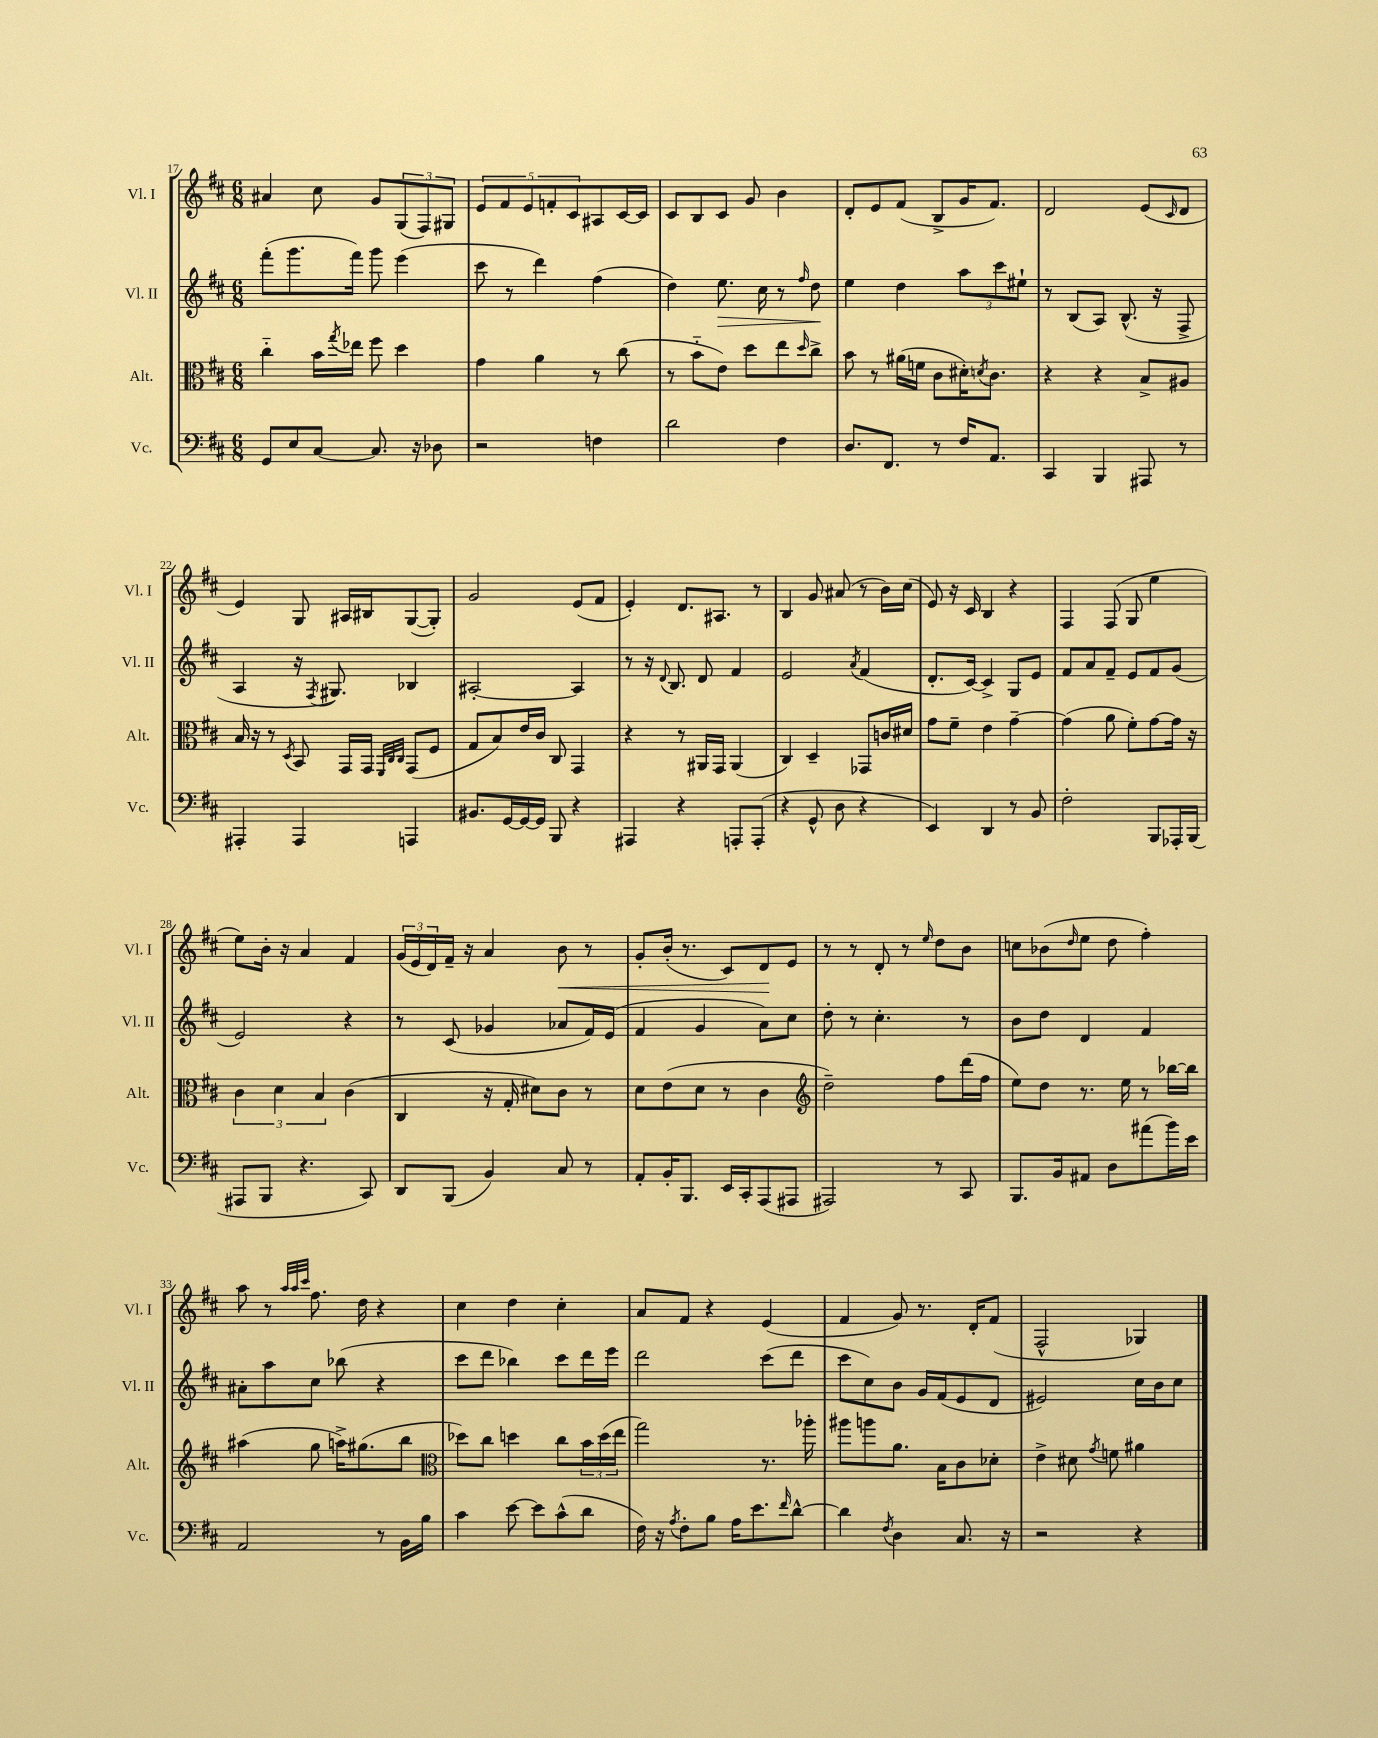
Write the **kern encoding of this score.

**kern	**kern	**kern	**kern
*staff4	*staff3	*staff2	*staff1
*clefF4	*clefC3	*clefG2	*clefG2
*k[f#c#]	*k[f#c#]	*k[f#c#]	*k[f#c#]
*M6/8	*M6/8	*M6/8	*M6/8
8GG/L	4cc#'~\	(8fff#'\L	4a#/
8E/	.	8.ggg\	.
[8C#/J	16b\LL	.	8cc#\
.	8qgg/	.	.
.	16ee-\JJ	16fff#\Jk)	.
8.C#/]	8ff#\	8ggg\	8g/L
.	4dd\	(4eee\	(12G/
16r	.	.	.
.	.	.	12F#/)
8D-\	.	.	.
.	.	.	12G#/J
=	=	=	=
2r	4g\	8ccc#\	10e/L
.	.	.	10f#/
.	.	8r	.
.	.	.	10e/
.	4a\	4ddd\)	.
.	.	.	10f'/
.	.	.	10c#/
4F\	8r	(4ff#\	8A#/
.	(8cc#\	.	[16c#/L
.	.	.	16c#/]JJ
=	=	=	=
2d\	8r	4dd\)	8c#/L
.	8b'~\L	.	8B/
.	8e\J)	8.ee\	8c#/J
.	8dd\L	.	8g/
.	.	16cc#\	.
4F#\	8ee\	8r	4b\
.	16qqdd/	16qqff#/	.
.	8cc#^\J	8dd\	.
=	=	=	=
8.D/L	8b\	4ee\	8d'/L
.	8r	.	8e/
8.FF#/J	.	.	.
.	(16a#\LL	4dd\	(8f#/J
.	16f\JJ	.	.
8r	8c#\L	.	8B^/L
16F#/LK	16d#'\K)	12aa\L	16g/K
.	8qd/	.	.
8.AA/J	8.c#\J	.	8.f#/J)
.	.	12ccc#\	.
.	.	12ee#`\J	.
=	=	=	=
4CC#/	4r	8r	2d/
.	.	(8B/L	.
4BBB/	4r	8A/J)	.
.	.	(8.B^^/	.
8AAA#/	8B^/L	.	(8e/L
.	.	16r	.
.	.	.	16qqc#/
8r	8A#/J	8F#^/	8d/J
=	=	=	=
4AAA#'/	16B/	4A/	4e/)
.	16r	.	.
.	8r	.	.
.	8qD/	.	.
4AAA#/	8BB/	16r	8G/
.	.	8qF#/	.
.	.	8.G#/)	.
.	16GG/LL	.	16A#/LL
.	16GG/JJ	.	16B#/J
.	32qqFF#/LLL	.	.
.	32qqC#/	.	.
.	32qqC#/JJJ	.	.
4AAA/	(8GG/L	4B-/	([8G/
.	8F#/J	.	8G'/]J)
=	=	=	=
8.BB#/L	8G/L	[2A#'/	2g/
.	8B/)	.	.
[16GG/L	.	.	.
16GG/_	16e/L	.	.
16GG/]JJ	16c#/JJ	.	.
8BBB/	8C#/	.	.
4r	4GG/	4A#/]	(8e/L
.	.	.	8f#/J
=	=	=	=
4AAA#/	4r	8r	4e'/)
.	.	16r	.
.	.	8qqd/	.
.	.	8.B/	.
4r	8r	.	8.d/L
.	16AA#/LL	8d/	.
.	16GG/JJ	.	8.A#/J
8AAA'/L	(4AA#/	4f#/	.
(8AAA'/J	.	.	8r
=	=	=	=
4r	4C#/)	2e/	4B/
8GG^^/	4D~/	.	8g/
8D\	.	.	(8a#/
.	.	8qa/	.
4r	8GG-/L	(4f#/	8r
.	16c/L	.	16b\LL)
.	16d#/JJ	.	(16cc#\JJ
=	=	=	=
4EE/)	8g\L	8.d'/L	8e/)
.	8f#~\J	.	16r
.	.	[16c#/Jk)	16c#/
4DD/	4e\	4c#^/]	4B/
8r	[4g~\	8G/L	4r
8BB/	.	8e/J	.
=	=	=	=
2F#'\	(4g\]	8f#/L	4F#/
.	.	8a/	.
.	8a\	8f#~/J	(8F#/
.	8f#'\L)	8e/L	8G/
8BBB/L	[8g\	8f#/	4ee\
16AAA-'/L	16g\]Jk	(8g/J	.
(16BBB/JJ	16r	.	.
=	=	=	=
8AAA#/L	6c#\	2e/)	8ee\L)
8BBB/J	.	.	16b'\Jk
.	6d\	.	.
.	.	.	16r
4.r	.	.	4a/
.	6B/	.	.
.	(4c#\	4r	4f#/
8CC#/)	.	.	.
=	=	=	=
8DD/L	4C#/	8r	(24g/LL
.	.	.	24e/
.	.	.	24d/)
(8BBB/J	.	(8c#/	16f#~/JJ
.	.	.	16r
4BB/)	16r	4g-/	4a/
.	16G'/	.	.
.	8d#\L)	.	.
8C#/	8c#\J	8a-/L	8b\
8r	8r	16f#/L)	8r
.	.	(16e/JJ	.
=	=	=	=
8AA'/L	8d\L	4f#/	8g'/L
16BB'/K	(8e\	.	(16b'/Jk
8.BBB/J	.	.	8.r
.	8d\J	4g/	.
16EE/LL	8r	.	8c#/L)
16CC#'/J	.	.	.
(8AAA/	4c#\	8a\L)	8d/
8AAA#/J	.	8cc#\J	8e/J
=	=	=	=
*	*clefG2	*	*
2AAA#/)	2dd~\)	8dd'\	8r
.	.	8r	8r
.	.	4.cc#'\	8d'/
.	.	.	8r
.	.	.	16qqee/
8r	8ff#\L	.	8dd\L
8CC#/	(16ddd\L	8r	8b\J
.	16ff#\JJ	.	.
=	=	=	=
8.BBB/L	8ee\L)	8b\L	8cc\L
.	8dd\J	8dd\J	(8b-\
16BB/k	.	.	.
.	.	.	16qqdd/
8AA#/J	8.r	4d/	8ee\J
8D\L	.	.	8dd\
.	16ee\	.	.
(8a#\	8r	4f#/	4ff#'\)
16b\L)	[16bb-\LL	.	.
16e\JJ	16bb-\]JJ	.	.
=	=	=	=
2AA/	(4aa#\	8a#'\L	8aa\
.	.	8aa\	8r
.	.	.	32qqaa/LLL
.	.	.	32qqaa/
.	.	.	32qqccc#/JJJ
.	8gg\	8cc#\J	8.ff#\
.	16aa^\LK)	(8bb-\	.
.	(8.gg#\	.	16dd\
8r	.	4r	4r
16BB\LL	8bb\J	.	.
16B\JJ	.	.	.
=	=	=	=
*	*clefC3	*	*
4c#\	8dd-\L)	8ccc#\L	4cc#\
.	8cc#\J	8ddd\J	.
[8e\	4dd\	4bb-\)	4dd\
8e\]L	.	.	.
(8c#^^\	8cc#\L	8ccc#\L	4cc#'\
8d\J	24b\L	16ddd\L	.
.	(24dd\	.	.
.	.	16eee\JJ	.
.	24ee\JJ	.	.
=	=	=	=
16F#\)	2gg\)	2ddd\	8a/L
16r	.	.	.
8qA/	.	.	.
8F#'\L	.	.	8f#/J
8B\J	.	.	4r
16A\LK	.	.	.
8.e\	.	.	.
.	8.r	(8ccc#\L	(4e/
16qqf#/	.	.	.
[8d^^\J	.	8ddd\J	.
.	16aa-'\	.	.
=	=	=	=
4d\]	8aa#\L	8ccc#\L	4f#/
.	8aa\	8cc#\)	.
8qF#/	.	.	.
4D\	8.a\J	8b\J	8g/)
.	.	16g/LL	8.r
.	16B\LK	(16f#/J	.
8.C#/	8c#\	8e/	.
.	.	.	16d'/LK
.	8d-'\J	8d/J	(8f#/J
16r	.	.	.
=	=	=	=
2r	4e^\	2e#/)	2F#^^/
.	8d#\	.	.
.	8qg/	.	.
.	8f\	.	.
4r	4a#\	16cc#\LL	4G-/)
.	.	16b\J	.
.	.	8cc#\J	.
==	==	==	==
*-	*-	*-	*-
